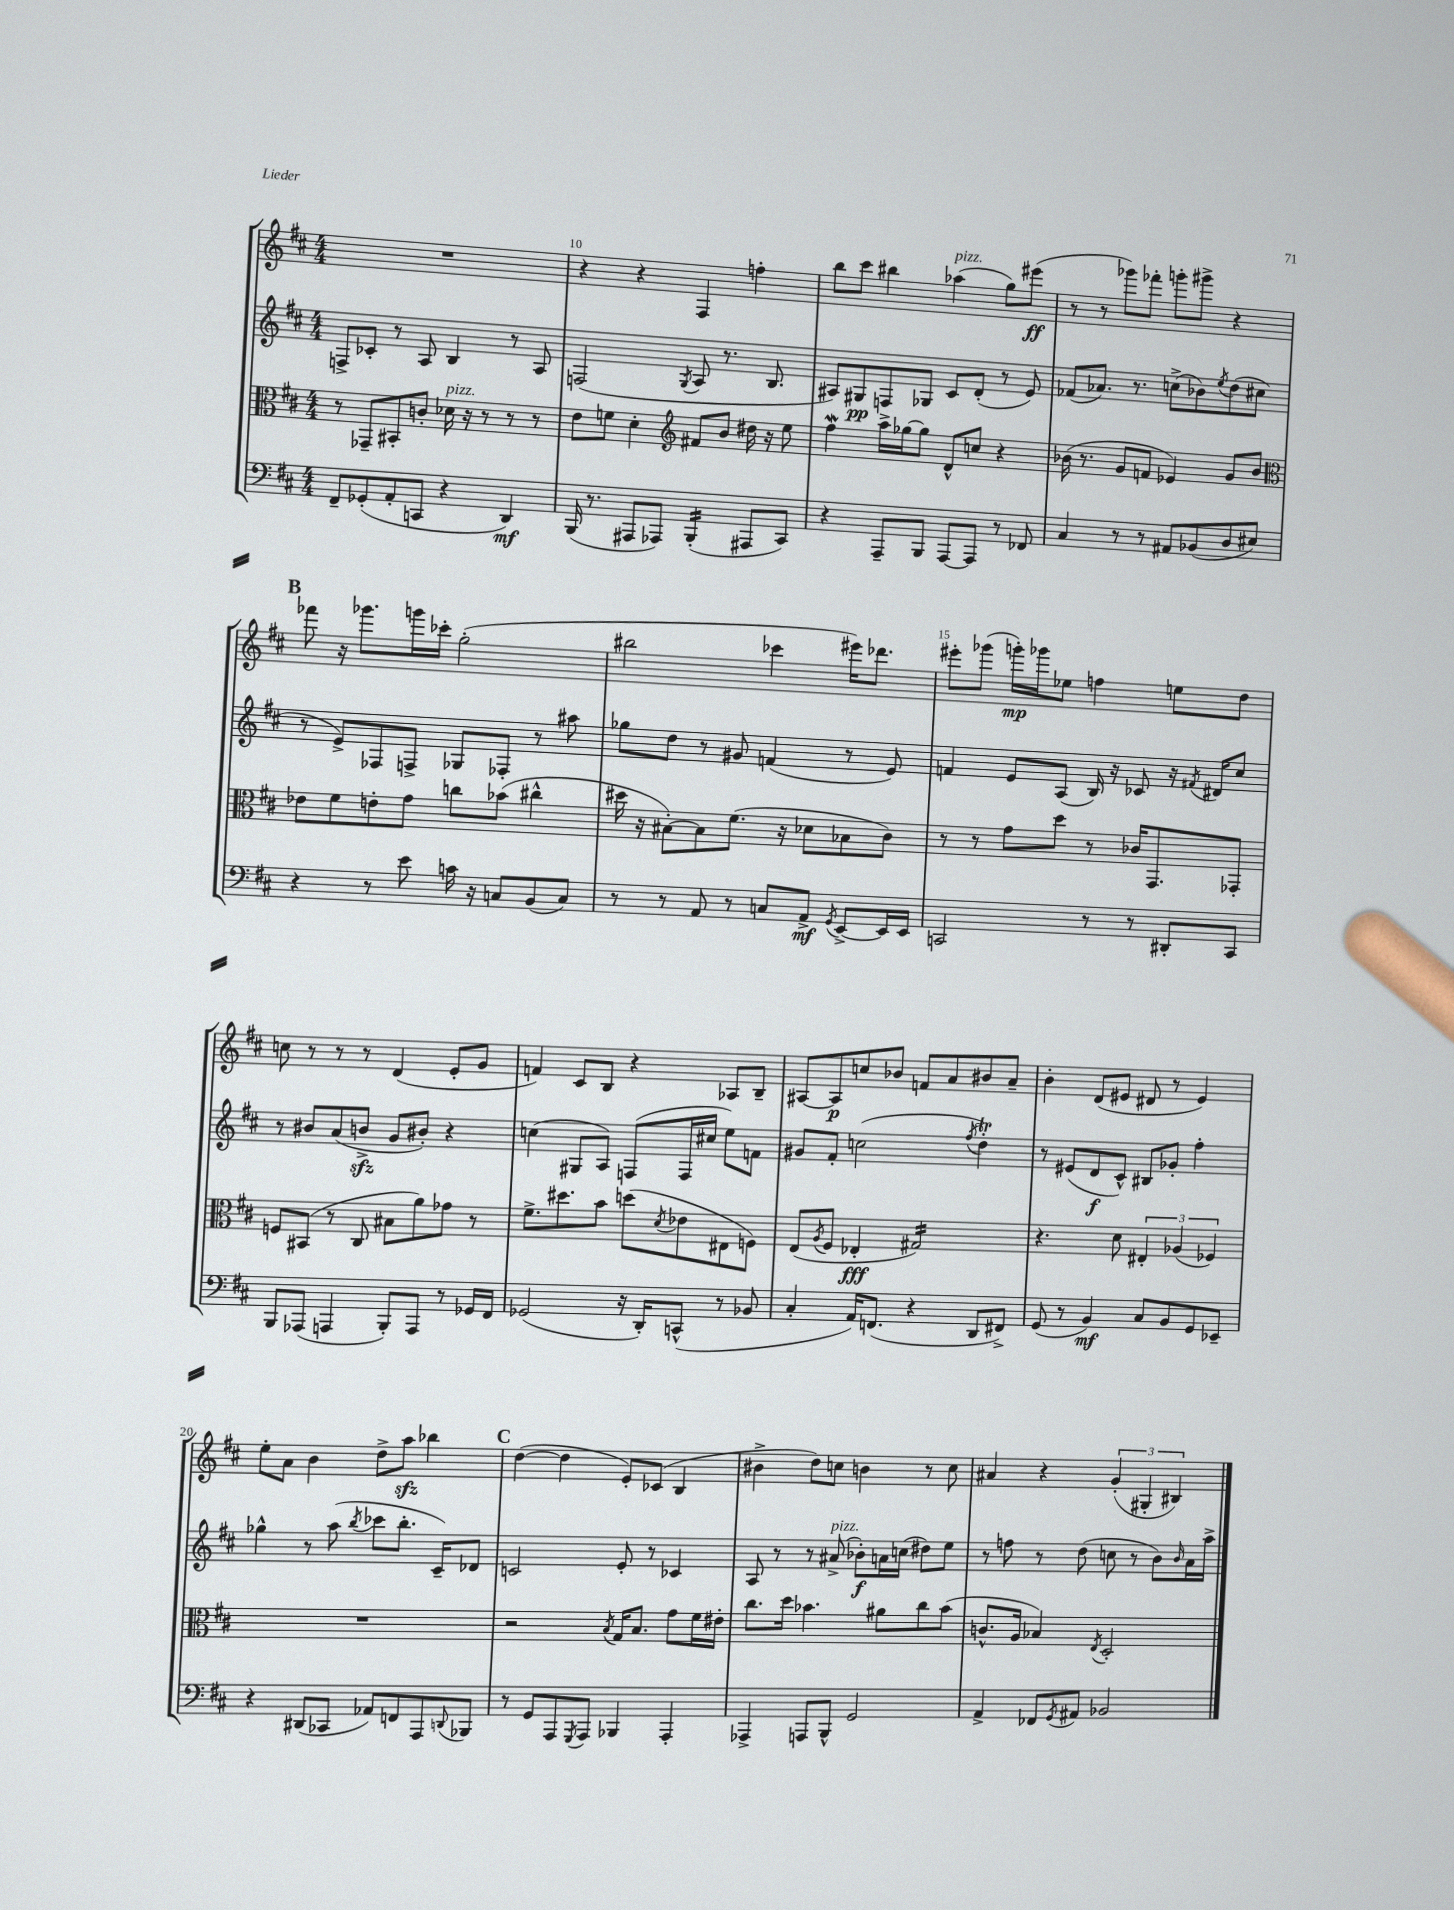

**kern	**kern	**kern	**kern
*staff4	*staff3	*staff2	*staff1
*clefF4	*clefC3	*clefG2	*clefG2
*k[f#c#]	*k[f#c#]	*k[f#c#]	*k[f#c#]
*M4/4	*M4/4	*M4/4	*M4/4
8FF#~/L	8r	8F^/L	1r
(8GG-'/	8GG-~/L	8c-'/J	.
8AA'/	8BB#'/	8r	.
8CC/J	8c'/J	8A/	.
4r	16d-\	4B/	.
.	16r	.	.
.	8r	.	.
4DD/)	8r	8r	.
.	8r	8A/	.
=	=	=	=
(16BBB/	8e\L	(2F/	4r
8.r	.	.	.
.	8f\J	.	.
8AAA#/L	4d'\	.	4r
8AAA-/J)	.	.	.
*	*clefG2	*	*
.	.	8qG/	.
(4BBB'/	8f#/L	8A/	4F#/
.	8b/J	8.r	.
8AAA#/L	16dd#\	.	4ff'\
.	16r	8.B/	.
8CC#/J)	8ee\	.	.
=	=	=	=
4r	4ff#\	8A#/L)	8bb\L
.	.	8G#/	8ccc#\J
8AAA~/L	16aa^\LL	8F/	4bb#\
.	[16gg-\J	.	.
8BBB/J	8gg-\]J	8G-/J	.
[8AAA/L	8d^^/L	8c#/L	(4aa-\
8AAA/]J	8cc/J	(8d'/J	.
8r	4r	8r	8gg\L)
8FF-/	.	8e/)	(8eee#\J
=	=	=	=
4C#/	(16b-\	(8f-/L	8r
.	8.r	.	.
.	.	8.a-/J)	8r
8r	8g/L	.	8ggg-\L)
.	.	8.r	.
8r	8f/J	.	8fff-'\J
8AA#/L	4e-/)	(8cc^\L	8ggg'\L
(8BB-/	.	8b-\)	8ggg#^\J
.	.	8qee/	.
8D/	8g/L	(8dd\	4r
8E#/J)	8b-/J	8cc#\J	.
=	=	=	=
*	*clefC3	*	*
4r	8e-\L	8r	8fff-\
.	8f#\	8e^/L)	16r
.	.	.	8.ggg-\L
8r	8e'\	8F-/	.
8e\	8g\J	8F^/J	16ggg\L
.	.	.	16ccc-'\JJ
16c\	8cc\L	8G-/L	(2gg'\
16r	.	.	.
8C/L	(8b-\J	8F-'/J	.
(8BB/	4cc#^^\	8r	.
8C/J)	.	8aa#\	.
=	=	=	=
8r	16dd#\	8gg-\L	2bb#\
.	16r	.	.
8r	[8B#'\L)	8dd\J	.
8AA/	8B#\]	8r	.
8r	(8.f#\J	8g#/	.
8C/L	.	(4f/	4ccc-\
.	16r	.	.
8AA^/J	8d-\L	.	.
8qGG/	.	.	.
[8EE^/L	8B-\	8r	16eee#\LK)
.	.	.	8.ddd-\J
16EE/]L	8c#\J)	8e/)	.
16EE/JJ	.	.	.
=	=	=	=
2CC/	8r	4f/	8eee#'\L
.	8r	.	(8ggg-\J
.	8g\L	8e/L	16ggg'\LL)
.	.	.	16ggg-\J
.	8dd\J	(8A/J	8ee-\J
8r	8r	16B/)	4ff\
.	.	16r	.
8r	16c-/LK	8c-/	.
.	8.GG/	.	.
8DD#'/L	.	16r	8ee\L
.	.	8qf#/	.
.	.	16d#/LK	.
8CC/J	8GG-'/J	8cc#/J	8dd\J
=	=	=	=
8BBB/L	8F/L	8r	8cc\
(8AAA-/J	(8BB#/J	8b#/L	8r
4AAA/	8r	(8a/	8r
.	8C#/	8b^/J	8r
8BBB'/L)	8B#\L	8g/L	(4d/
8AAA/J	8a\)	8b#'/J)	.
8r	8g-\J	4r	8e'/L
16GG-/LL	8r	.	8g/J
16FF#/JJ	.	.	.
=	=	=	=
(2GG-/	8.f#^\L	(4cc\	4f/)
.	8.dd#\	.	.
.	.	8G#/L	8c#/L
.	8b\J	8A/J)	8B/J
16r	(8dd\L	(8F/L	4r
16DD'/LK)	.	.	.
.	8qd/	.	.
(8CC^^/J	8e-\	16F/L	.
.	.	16cc#/JJ	.
8r	8E#\	8ee\L)	8A-/L
8BB-/	8F\J)	8f\J	8B~/J
=	=	=	=
4C#'/	(8E/L	8g#/L	[8A#/L
.	8qA/	.	.
.	8F#/J	8f#'/J	8A#/]
16AA/LK)	4E-'/	(2cc\	8cc/
(8.FF/J	.	.	.
.	.	.	8b-/J
4r	2G#/)	.	8f/L
.	.	.	8a/
.	.	8qff#/	.
8DD/L	.	4dd'\)	8b#/
8FF#^/J)	.	.	8a~/J
=	=	=	=
(8GG/	4.r	8r	4b'\
8r	.	(8e#/L	.
4BB/)	.	8d/	(8d/L
.	8d\	8c#^^/J)	8e#/J
8C#/L	6E#'/	8B#/L	8d#/
8BB/	.	8g-'/J	8r
.	(6A-/	.	.
8GG/	.	4ff#'\	4e#/)
.	6F-/)	.	.
8EE-~/J	.	.	.
=	=	=	=
4r	1r	4gg-^^\	8ee'\L
.	.	.	8a\J
(8DD#/L	.	8r	4b\
8CC-/J	.	(8aa\	.
.	.	8qbb/	.
8AA-/L)	.	8ccc-\L	8dd^\L
8FF/	.	8.bb'\J	8aa\J
8AAA/	.	.	4bb-\
.	.	16c#~/LK)	.
8qqDD/	.	.	.
8BBB-/J	.	8d-/J	.
=	=	=	=
8r	2r	2c/	([4dd\
8GG/L	.	.	.
8AAA/	.	.	4dd\]
8qGGG/	.	.	.
8AAA/J	.	.	.
.	8qB/	.	.
4BBB-/	16G/LK	8e'/	8e'/L)
.	8.B/J	.	.
.	.	8r	(8c-/J
4AAA'/	8g\L	4c-/	4B/
.	16f#\L	.	.
.	16e#'\JJ	.	.
=	=	=	=
4AAA-^/	8.cc#\L	8A/	4b#^\
.	.	8r	.
.	16dd\Jk	.	.
8AAA/L	4.b-\	8r	8dd\L)
8BBB^^/J	.	(8a#^/	8cc\J
2GG/	.	8b-'\L)	4b\
.	8a#\L	16a\L	.
.	.	(16cc\JJ	.
.	8cc#\	8dd#\L)	8r
.	(8b-\J	8ee\J	8cc\
=	=	=	=
4AA^/	8.c^^/L	8r	4a#/
.	.	8ff\	.
.	16A/Jk	.	.
8FF-/L	4B-/)	8r	4r
8qGG/	.	.	.
8AA#/J	.	(8dd\	.
.	8qE/	.	.
2BB-/	2D'/	8cc\	(6g'/
.	.	8r	.
.	.	.	6G#'/
.	.	8b\L)	.
.	.	.	6B#/)
.	.	16qqb/	.
.	.	16a\L	.
.	.	16aa^\JJ	.
==	==	==	==
*-	*-	*-	*-
